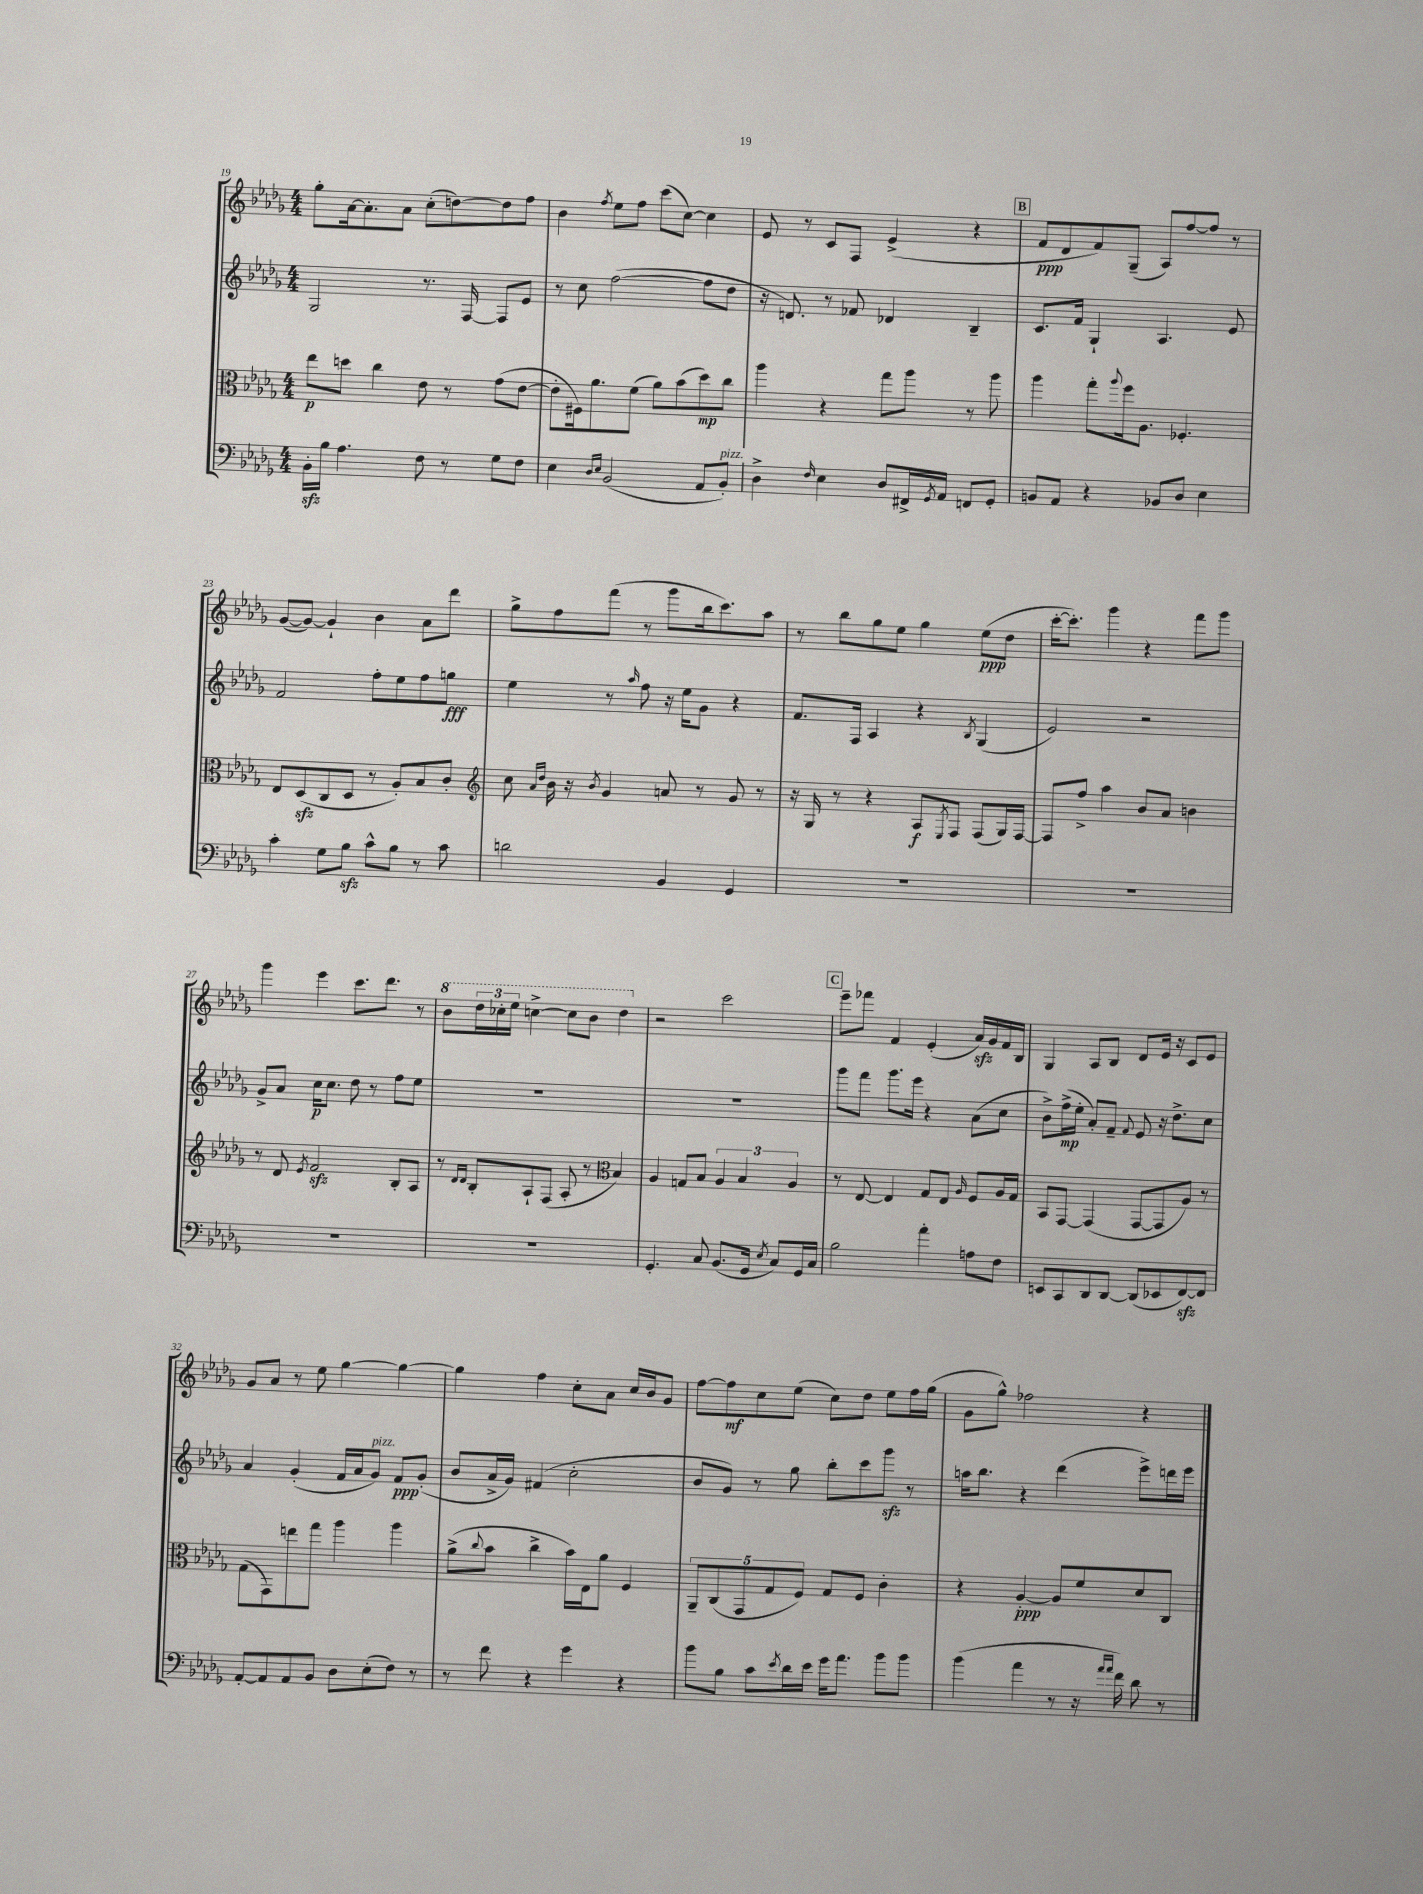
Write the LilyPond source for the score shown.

<<
\new StaffGroup <<
\new Staff = "s0" {
    \clef treble \key des \major \numericTimeSignature \time 4/4
    ges''8-. aes'16~ aes'8.-. aes'8 c''8-.( d''8~) d''8 f''8 |
    bes'4 \acciaccatura { f''8 } ees''8 f''8 c'''8( c''8~) c''4 |
    ees'8 r8 c'8 f8 ees'4->( r4 |
    \mark \markup { \box "B" } f'8\ppp des'8 f'8) ges8--( aes8) f''8~ f''8 r8 |
    ges'8~( ges'8~) ges'4-! bes'4 aes'8 des'''8 |
    ges''8-> f''8 f'''8( r8 ges'''8 bes''16 c'''8.) aes''8 |
    r8 bes''8 ges''8 ees''8 ges''4 ees''8\ppp( des''8 |
    c'''16~-. c'''8.-.) ges'''4 r4 f'''8 ges'''8 |
    ges'''4 ees'''4 c'''8. des'''8. r8 |
    \ottava #1 bes''8 \tuplet 3/2 { des'''16 ces'''16-. ees'''16 } c'''4~-> c'''8 bes''8 des'''4 \ottava #0 |
    r2 c'''2 |
    \mark \markup { \box "C" } ees'''8-- fes'''8 f'4 ees'4-.( aes'16\sfz) ges'16 f'16 bes16 |
    ges4 aes8 bes8 des'8 ees'16 r16 c'8 ees'8 |
    ges'8 aes'8 r8 ees''8 ges''4~ ges''4~ |
    ges''4 f''4 c''8-. aes'8 c''16 bes'16 ges'8 |
    f''8~ f''8\mf c''8 ees''8( c''8) des''8 ees''8 f''16 ges''16( |
    ges'8 ges''8-^) fes''2 r4 \bar "|." |
}
\new Staff = "s1" {
    \clef treble \key des \major \numericTimeSignature \time 4/4
    ges2 r8. f16~ f8 ees'8 |
    r8 c''8 f''2~( f''8 des''8 |
    r16 d'8.) r8 fes'8 des'4 bes4-- |
    \mark \markup { \box "B" } c'8. f'16 ges4-! aes4. ees'8 |
    f'2 f''8-. ees''8 f''8 g''8\fff |
    ees''4 r8 \grace { aes''16 } f''8 r16 ees''16 ges'8 r4 |
    f'8. f16 aes4 r4 \acciaccatura { bes8 } ges4( |
    ees'2) r2 |
    ges'8-> aes'8 c''16\p c''8. des''8 r8 f''8 ees''8 |
    R1 |
    R1 |
    \mark \markup { \box "C" } ges'''8 f'''8 ges'''8. ees'''16 r4 aes'8( c''8 |
    bes'8->) f''16->\mp( ees''16-. aes'8-.) f'8-- \appoggiatura { f'8 } ees'8 r16 des''8.-> c''8 |
    aes'4 ges'4-.( f'16 aes'16 ges'8^\markup { \italic "pizz." }) f'8\ppp ges'8-.( |
    bes'8 aes'16-> ges'16) fis'4( c''2-. |
    bes'8 ges'8) r8 ges''8 bes''8-. c'''8 ges'''8\sfz r8 |
    a''16 bes''8. r4 des'''4( ees'''8->) d'''16 ees'''16 \bar "|." |
}
\new Staff = "s2" {
    \clef alto \key des \major \numericTimeSignature \time 4/4
    ees''8\p d''8 c''4 ees'8 r8 ges'8( ees'8~ |
    ees'8-. fis16) aes'8. f'8( aes'8) bes'8( des''8\mp) c''8 |
    aes''4 r4 ges''8 aes''8 r8 aes''8 |
    \mark \markup { \box "B" } aes''4 ges''8-. \appoggiatura { aes''8 } f''16 aes8. fes4.-. |
    ees8 des8\sfz( c8 des8 r8 aes8-.) bes8 c'8-. |
    \clef treble c''8 \grace { aes'16 des''16 } bes'16 r16 \acciaccatura { bes'8 } ges'4 a'8 r8 ges'8 r8 |
    r16 ges16 r8 r4 aes8\f \acciaccatura { ees8 } f8 f8( ges16) f16~ |
    f8 f''8-> aes''4 bes'8 aes'8 b'4 |
    r8 des'8 \acciaccatura { ees'8 } f'2\sfz bes8-. aes8 |
    r8 \grace { des'16 des'16 } bes8-. aes8-! f8( aes8-. r8 \clef alto bes4) |
    aes4 g8 bes8 \tuplet 3/2 { aes4 bes4 aes4 } |
    \mark \markup { \box "C" } r8 ees8~ ees4 ges8 ees8 \grace { aes16 } f8 aes16 ges16 |
    bes,8 ges,8~ ges,4( ges,8~ ges,8 aes8) r8 |
    ges8( ges,8) e''8 ges''8 aes''4 aes''4 |
    aes'8->( \appoggiatura { c''8 } bes'8 c''4-> bes'16) ees16 aes'8 f4 |
    \tuplet 5/4 { aes,8-- c8( ges,8 ges8 f8) } ges8 f8 c'4-. |
    r4 aes4~-.\ppp aes8 f'8 des'8 c8 \bar "|." |
}
\new Staff = "s3" {
    \clef bass \key des \major \numericTimeSignature \time 4/4
    bes,16-.\sfz bes16 aes4. f8 r8 ges8 f8 |
    ees4 \grace { des16 ees16 } bes,2( aes,8 bes,8-.^\markup { \italic "pizz." }) |
    des4-> \grace { f16 } ees4 des8 fis,16-> \acciaccatura { ges,8 } aes,16 f,8 ges,8-. |
    \mark \markup { \box "B" } b,8 aes,8 r4 bes,8 des8 ees4 |
    c'4-. ges8 bes8\sfz c'8-^ bes8 r8 c'8 |
    d'2 bes,4 ges,4 |
    R1 |
    R1 |
    R1 |
    R1 |
    ges,4.-. c8 bes,8.( ges,16 \acciaccatura { ees8 } c8) ges,16 c16 |
    \mark \markup { \box "C" } bes2 aes'4-. a8 f8 |
    e,8 c,8 des,8 des,8~ des,8( ees,8 f,8~\sfz) f,8 |
    aes,8~-. aes,8 aes,8 bes,8 des8 ees8-.( f8) r8 |
    r8 f'8 r4 ges'4 r4 |
    bes'8 bes8 c'8 \acciaccatura { ees'8 } des'16 ees'16 ges'16 aes'8. bes'8 bes'8 |
    bes'4( aes'4 r8 r16 \grace { aes'16 aes'16 } f'16) des'8 r8 \bar "|." |
}
>>
>>
\layout { \context { \Score currentBarNumber = #19 } }
